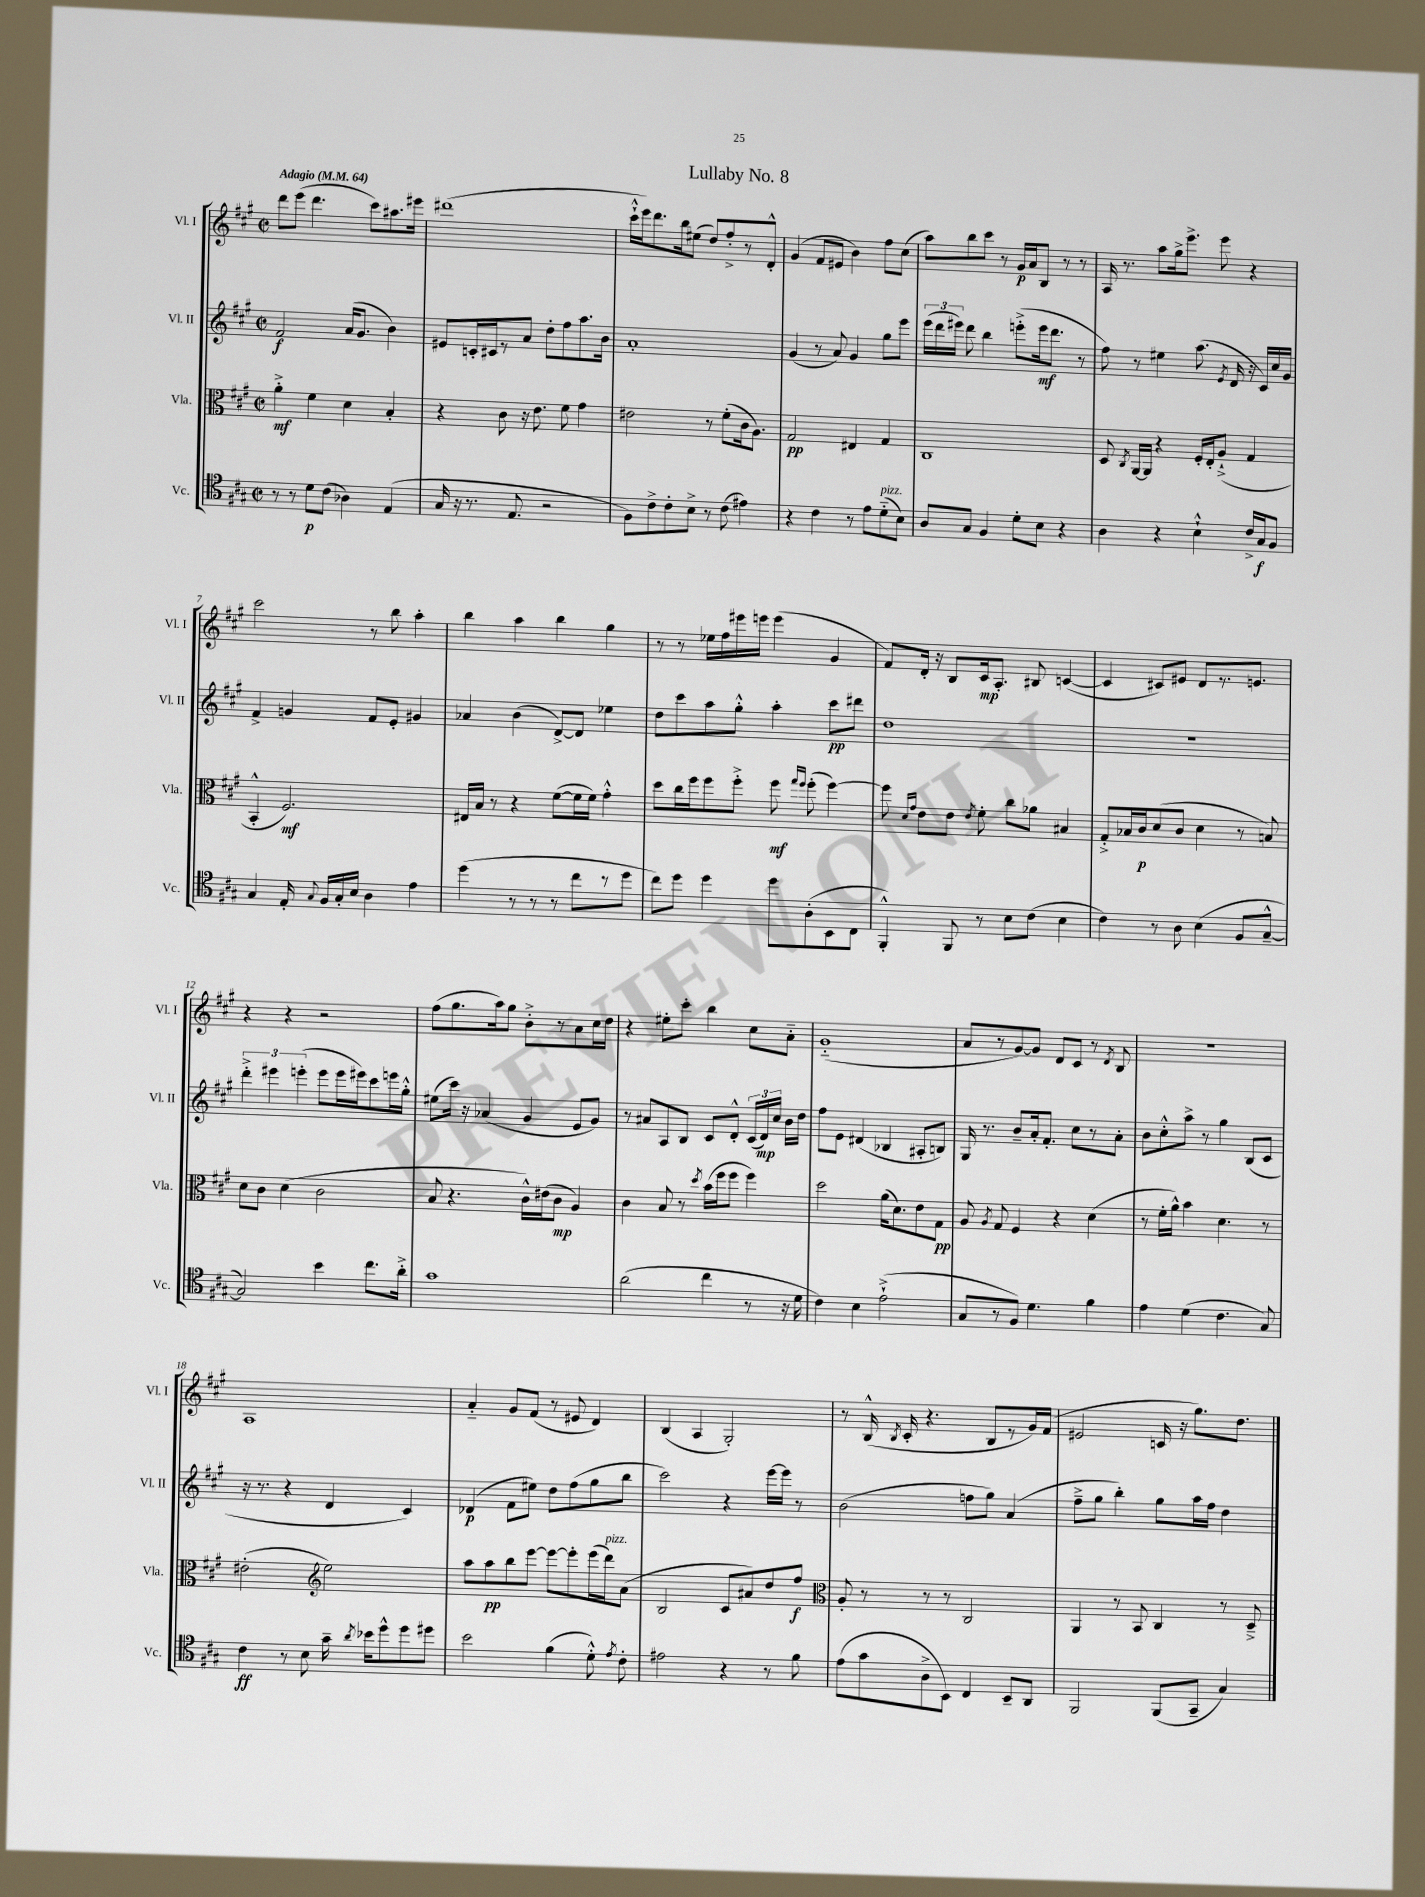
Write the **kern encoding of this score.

**kern	**kern	**kern	**kern
*staff4	*staff3	*staff2	*staff1
*clefC4	*clefC3	*clefG2	*clefG2
*k[f#c#g#]	*k[f#c#g#]	*k[f#c#g#]	*k[f#c#g#]
*M2/2	*M2/2	*M2/2	*M2/2
*met(c|)	*met(c|)	*met(c|)	*met(c|)
*MM64	*MM64	*MM64	*MM64
8r	4a'^	2f#	8ddd
8r	.	.	(8eee
8d	4f#	.	4.ddd
(8c#	.	.	.
4A-)	4d	(16a	.
.	.	8.g#	.
.	.	.	8ccc#)
(4E	4B'	4b)	8.aa#
.	.	.	16eee#
=	=	=	=
16G#	4r	8e#	(1ddd#
16r	.	.	.
8.r	.	16c'	.
.	.	16c#	.
.	8c#	8r	.
8.E	.	.	.
.	16r	8a	.
.	8.e	.	.
2r	.	8dd'	.
.	8f#	8ff#	.
.	4g#	8.aa	.
.	.	16b	.
=	=	=	=
8F#)	2e#	1a'	16ccc#`^^
.	.	.	16eee)
8c#^	.	.	8.ddd
8c#'	.	.	.
.	.	.	16bb
8B^	.	.	(8ee#
8r	8r	.	8dd)
(8c#	(8f#'	.	8ff#'^
4e#)	16c#	.	8r
.	8.A)	.	.
.	.	.	8d'^^
=	=	=	=
4r	2G#	(4g#	(4g#
4c#	.	8r	8f#
.	.	8a)	8e#
8r	4E#	4g#	4b)
8e	.	.	.
(8d'~	4G#	8gg#	8ff#
8B)	.	8eee	(8cc#
=	=	=	=
8A	1C#	(24eee	8aa)
.	.	24ddd	.
.	.	24eee#)	.
8G#	.	8ddd	8bb
4F#	.	4bb	8ccc#
.	.	.	8r
8d'	.	(8eee'^	16g#
.	.	.	16a
8B	.	16eee	8B
.	.	8.ddd	.
4r	.	.	8r
.	.	8r	8r
=	=	=	=
4A	8D	8ff#)	16A
.	.	.	8.r
.	8qC#	.	.
.	[16AA	8r	.
.	16AA]	.	.
4r	4r	4ee#	8aa
.	.	.	16gg#^
.	.	.	8.eee^
4B`^^	16F#'	(8.aa	.
.	16E'	.	.
.	(8A`^	.	8eee
.	.	8qe	.
.	.	16d	.
16c#^	4G#	16r	4r
16G#	.	16c#)	.
8F#	.	16cc#	.
.	.	16g#	.
=	=	=	=
4G#	4BB'^^	4f#^	2ccc#
16E'	2.F#)	4g	.
8qqG#	.	.	.
16F#	.	.	.
16G#'	.	.	.
16B	.	.	.
4A	.	8f#	8r
.	.	8e'	8bb
4e	.	4g#	4aa'
=	=	=	=
(4dd	16E#	4a-	4bb
.	16B	.	.
.	8r	.	.
8r	4r	(4b	4aa
8r	.	.	.
8r	([8f#	[8d^)	4bb
8cc#	16f#]	8d]	.
.	16f#)	.	.
8r	4g#'^^	4ee-	4gg#
8dd	.	.	.
=	=	=	=
8cc#)	8dd	8dd	8r
8dd	16cc#	8ccc#	8r
.	16ff#	.	.
4dd	8ff#	8aa	16ee-
.	.	.	16ff#
.	8ff#'^	8gg#'^^	16eee#
.	.	.	16eee
8dd	8ff#	4aa'	(4eee
.	16qqgg#	.	.
.	16qqff#	.	.
(8A'	(8ff#'	.	.
8BB	[4ff#)	8ccc#	4g#
8C#	.	8ddd#	.
=	=	=	=
4FF#'^^)	8ff#]	1dd	8f#)
.	16qqd	.	.
.	16qqg#	.	.
.	8e	.	16d'
.	.	.	16r
8FF#	8e	.	8B
.	8qe	.	.
8r	8f#'	.	16c#
.	.	.	8.A'
8B	8cc#	.	.
(8c#	8a-	.	8B#
4B	4B#	.	([4c
=	=	=	=
4c#)	8G#'^	1r	4c]
.	16B-	.	.
.	16c#	.	.
8r	(8d	.	8c#)
8A	8c#	.	8e#
(4B	4d	.	8d
.	.	.	8.r
8F#	8r	.	.
.	.	.	8.e
[8G#~^^	8B)	.	.
=	=	=	=
2G#])	8d	6ddd'^	4r
.	8c#	.	.
.	.	6eee#	.
.	(4d	.	4r
.	.	(6eee'	.
4b	2c#	8eee	2r
.	.	16eee	.
.	.	16eee#)	.
8.cc#	.	8ccc#	.
.	.	16eee	.
16a'^	.	16gg#'^^	.
=	=	=	=
1g#	8B	(8ee#	(8ff#
.	4.r	16ccc#)	8.gg#
.	.	16r	.
.	.	(4a-	.
.	.	.	16aa)
.	.	.	8gg#
.	16c#^^)	4g#	8b'^
.	(16e#	.	.
.	8c#	.	8r
.	4A)	8e	8a
.	.	8g#)	16cc#
.	.	.	16dd
=	=	=	=
(2a	4c#	8r	4r
.	.	8a#	.
.	8B	8A	8ee#'
.	8r	8B	8ccc#'
.	8qdd	.	.
4cc#	(16b	8c#	4bb
.	16ff#	.	.
.	8ff#	8d'^^	.
8r	4ff#)	(24c#	8cc#
.	.	24d)	.
.	.	24cc#	.
16r	.	16b	8a'~
16d	.	16dd	.
=	=	=	=
4c#)	2dd	8ff#	(1g#'~
.	.	8e	.
4B	.	(4d#	.
(2e`^	(16a	4B-	.
.	8.d)	.	.
.	8e	8A#'	.
.	8G#	8B)	.
=	=	=	=
8G#	8A	16G#	8a
.	.	8.r	.
.	8qA	.	.
8r	8G#	.	8r
8F#)	4F#	8b~	[8g#)
4.d	.	16a'	8g#]
.	.	8.f#'	.
.	4r	.	8d
.	.	8cc#	8c#
4f#	(4d	8r	8r
.	.	.	8qd
.	.	8a'	8B
=	=	=	=
4e	8r	8b	1r
.	16f#'	8cc#'^^	.
.	16a^^)	.	.
(4d	4b	8aa^	.
.	.	8r	.
4.c#	4.d	4gg#	.
.	.	(8B	.
8G#)	8r	8c#	.
=	=	=	=
4c#	(2e#'	16r	1A
.	.	8.r	.
8r	.	4r	.
8B	.	.	.
*	*clefG2	*	*
16g#~	2ee)	4d	.
8qa	.	.	.
16b-	.	.	.
8dd^^	.	.	.
8dd	.	4c#)	.
8dd#	.	.	.
=	=	=	=
2b	8aa	(4d-	4a'~
.	8aa	.	.
.	8bb	8f#	8g#
.	[8eee	8ee#)	(8f#
(4f#	8eee_	8dd	8r
.	8eee']	(8ff#	8e#
8d'^^)	(16eee	8gg#	4d)
.	16ddd)	.	.
8qe	.	.	.
8c#'	(8a	8bb	.
=	=	=	=
2e#	2B	2ccc#)	(4B
.	.	.	4A
4r	8c#	4r	2G#')
.	8a#)	.	.
8r	8dd	[16eee	.
.	.	16eee]	.
8f#	8ff#	8r	.
=	=	=	=
*	*clefC3	*	*
(8e	8A'	(2b	8r
8g#	8r	.	(16B^^
.	.	.	8qB
.	.	.	16c#'
8A^	8r	.	4.r
8BB)	8r	.	.
4C#	2C#	8ff	.
.	.	8gg#)	8B
8BB~	.	(4a	8r
8AA	.	.	16g#)
.	.	.	(16f#
=	=	=	=
2FF#	4AA	8ff#~^	2e#
.	.	8gg#	.
.	8r	4bb')	.
.	8BB	.	.
(8FF#	4C#	8gg#	16c
.	.	.	16r
8GG#~	.	16aa	8.gg#)
.	.	16ff#	.
4G#)	8r	4dd	.
.	.	.	8.dd
.	8D~^	.	.
==	==	==	==
*-	*-	*-	*-
